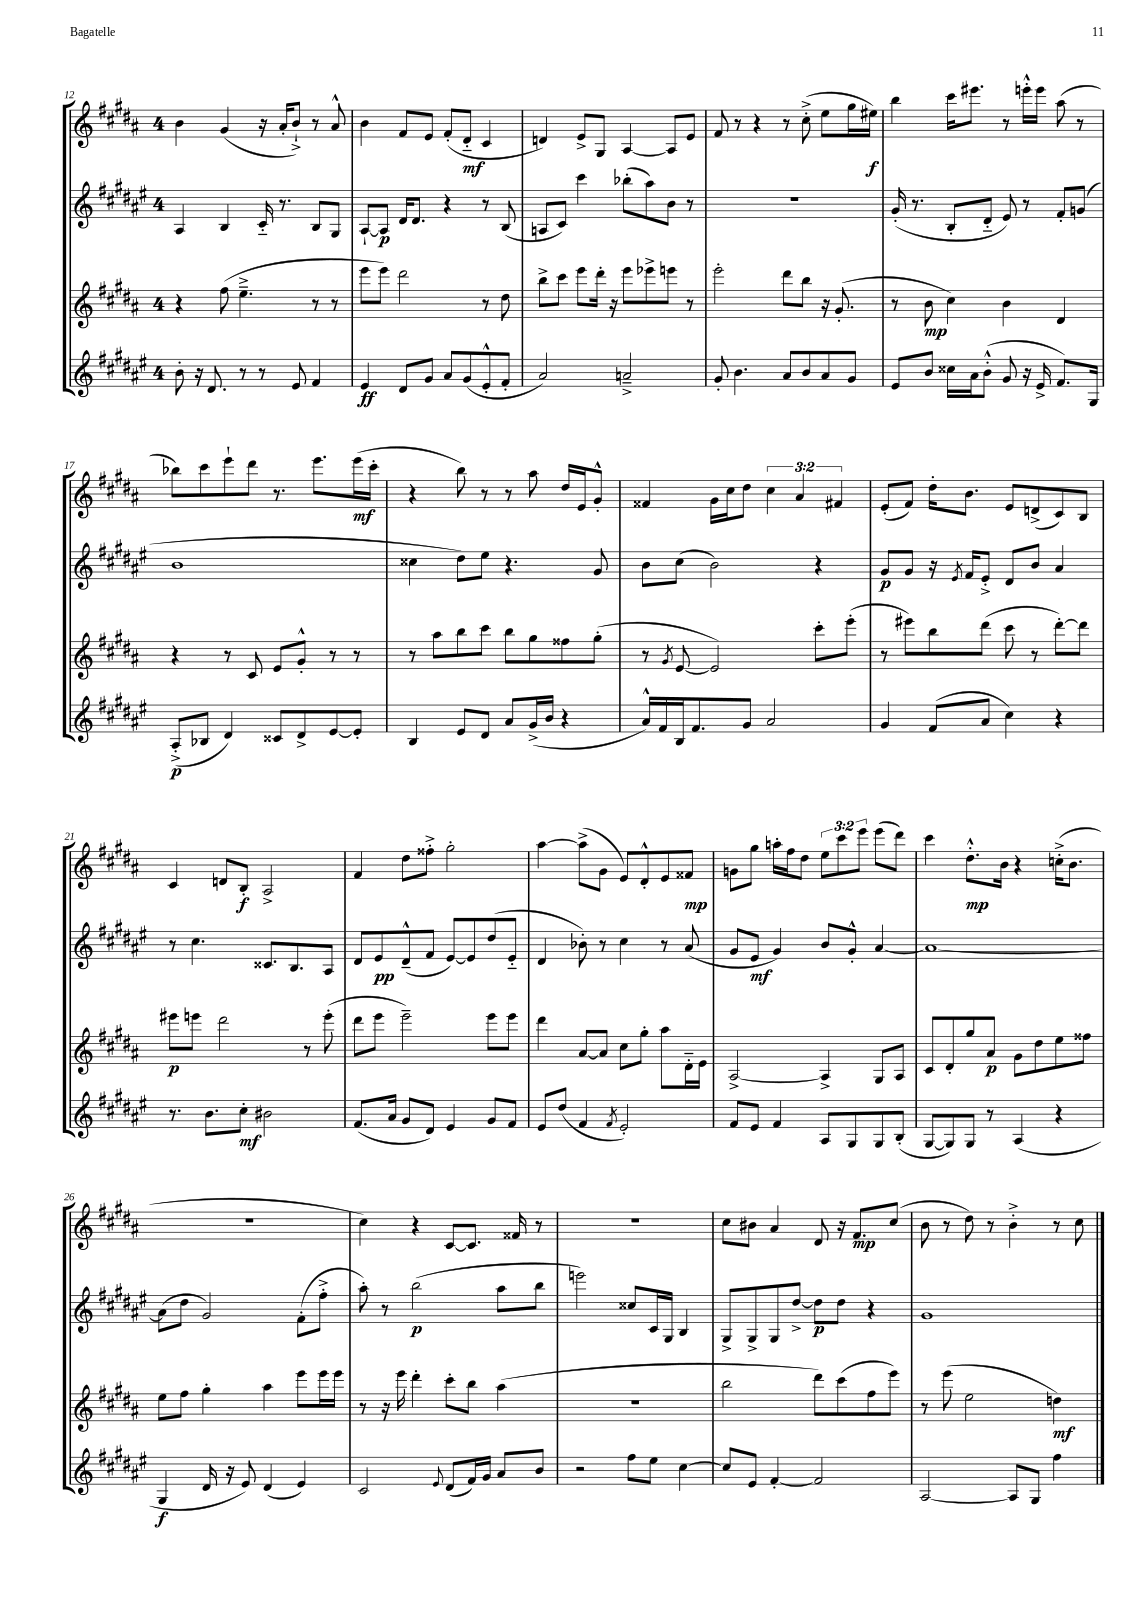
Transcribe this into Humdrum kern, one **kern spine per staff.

**kern	**dynam	**kern	**dynam	**kern	**dynam	**kern	**dynam
*part4	*part4	*part3	*part3	*part2	*part2	*part1	*part1
*staff4	*staff4	*staff3	*staff3	*staff2	*staff2	*staff1	*staff1
*clefG2	*	*clefG2	*	*clefG2	*	*clefG2	*
*k[f#c#g#d#a#e#]	*	*k[f#c#g#d#a#]	*	*k[f#c#g#d#a#e#]	*	*k[f#c#g#d#a#]	*
*M4/4	*	*M4/4	*	*M4/4	*	*M4/4	*
=12	=12	=12	=12	=12	=12	=12	=12
8b'\	.	4r	.	4A#/	.	4b\	.
16r	.	.	.	.	.	.	.
8.d#/	.	.	.	.	.	.	.
.	.	(8ff#\	.	4B/	.	(4g#/	.
8r	.	4.ee~^\	.	.	.	.	.
8r	.	.	.	16c#/	.	16r	.
.	.	.	.	8.r	.	16a#'/KL	.
8e#/	.	.	.	.	.	8b`^/J)	.
4f#/	.	8r	.	8B/L	.	8r	.
.	.	8r	.	8G#/J	.	8a#^^/	.
=13	=13	=13	=13	=13	=13	=13	=13
4e#/	ff	8eee\L	.	[8A#`/L	.	4b\	.
.	.	8eee\J)	.	8A#/J]	p	.	.
8d#/L	.	2ddd#\	.	16d#/KL	.	8f#/L	.
.	.	.	.	8.d#/J	.	.	.
8g#/J	.	.	.	.	.	8e/J	.
8a#/L	.	.	.	4r	.	(8f#'/L	.
(8g#/	.	.	.	.	.	8d#/J	mf
8e#'^^/	.	8r	.	8r	.	4c#/	.
8f#'/J	.	8dd#\	.	(8B/	.	.	.
=14	=14	=14	=14	=14	=14	=14	=14
2a#/)	.	8bb^\L	.	8An/L	.	4dn/)	.
.	.	8ccc#\J	.	8c#/J)	.	.	.
.	.	8eee\L	.	4ccc#\	.	8e^/L	.
.	.	16ddd#'\Jk	.	.	.	8G#/J	.
.	.	16r	.	.	.	.	.
2an~^/	.	8eee\L	.	(8bb-X'\L	.	[4A#/	.
.	.	8eee-X^\	.	8aa#\)	.	.	.
.	.	8eeen\J	.	8b\J	.	8A#/L]	.
.	.	8r	.	8r	.	8e/J	.
=15	=15	=15	=15	=15	=15	=15	=15
8g#'/	.	2eee'\	.	1r	.	8f#/	.
4.b\	.	.	.	.	.	8r	.
.	.	.	.	.	.	4r	.
8a#/L	.	8ddd#\L	.	.	.	8r	.
8b/	.	8bb\J	.	.	.	(8cc#'^\	.
8a#/	.	16r	.	.	.	8ee\L	.
.	.	(8.g#'/	.	.	.	.	.
8g#/J	.	.	.	.	.	16gg#\L	.
.	.	.	.	.	.	16ee#X\JJ)	f
=16	=16	=16	=16	=16	=16	=16	=16
8e#/L	.	8r	.	(16g#'/	.	4bb\	.
.	.	.	.	8.r	.	.	.
8b/J	.	8b\	mp	.	.	.	.
16cc##X\LL	.	4cc#\)	.	8B'/L	.	16ccc#\KL	.
16a#\J	.	.	.	.	.	8.eee#X\J	.
(8b'^^\J	.	.	.	8d#/J	.	.	.
8g#/	.	4b\	.	8e#/)	.	8r	.
16r	.	.	.	8r	.	16eeen'^^\LL	.
16e#^/	.	.	.	.	.	16eee\JJ	.
8.f#/L)	.	4d#/	.	8f#'/L	.	(8aa#\	.
.	.	.	.	(8gn/J	.	8r	.
16G#/Jk	.	.	.	.	.	.	.
!!LO:LB:g=z
=17	=17	=17	=17	=17	=17	=17	=17
(8A#'^/L	p	4r	.	1b	.	8bb-X\L)	.
8B-X/J	.	.	.	.	.	8ccc#\	.
4d#/)	.	8r	.	.	.	8eee`\	.
.	.	8c#/	.	.	.	8ddd#\J	.
8c##X/L	.	8e/L	.	.	.	8.r	.
8d#^/	.	8g#'^^/J	.	.	.	.	.
.	.	.	.	.	.	8.eee\L	.
[8e#/	.	8r	.	.	.	.	.
8e#'/J]	.	8r	.	.	.	(16eee\L	mf
.	.	.	.	.	.	16ccc#'\JJ	.
=18	=18	=18	=18	=18	=18	=18	=18
4B/	.	8r	.	4cc##X\	.	4r	.
.	.	8aa#\L	.	.	.	.	.
8e#/L	.	8bb\	.	8dd#\L)	.	8bb\)	.
8d#/J	.	8ccc#\J	.	8ee#\J	.	8r	.
8a#/L	.	8bb\L	.	4.r	.	8r	.
(16g#^/L	.	8gg#\	.	.	.	8aa#\	.
16b/JJ	.	.	.	.	.	.	.
4r	.	8ff##X\	.	.	.	16dd#/LL	.
.	.	.	.	.	.	16e/J	.
.	.	(8gg#'\J	.	8g#/	.	8g#'^^/J	.
=19	=19	=19	=19	=19	=19	=19	=19
16a#^^/LL)	.	8r	.	8b\L	.	4f##X/	.
16f#/	.	.	.	.	.	.	.
.	.	8qg#/	.	.	.	.	.
16B/J	.	[8e/	.	(8cc#\J	.	.	.
8.f#/	.	.	.	.	.	.	.
.	.	2e/])	.	2b\)	.	16g#\LL	.
.	.	.	.	.	.	16cc#\J	.
8g#/J	.	.	.	.	.	8dd#\J	.
2a#/	.	.	.	.	.	6cc#\	.
.	.	.	.	.	.	6a#/	.
.	.	8ccc#'\L	.	4r	.	.	.
.	.	.	.	.	.	6f#X/	.
.	.	(8eee'\J	.	.	.	.	.
=20	=20	=20	=20	=20	=20	=20	=20
4g#/	.	8r	.	8g#/L	p	(8e'/L	.
.	.	8eee#X\L)	.	8g#/J	.	8f#/J)	.
(8f#/L	.	8bb\	.	16r	.	16dd#'\KL	.
.	.	.	.	8qe#/	.	.	.
.	.	.	.	16f#/KL	.	8.b\J	.
8a#/J	.	(8ddd#\J	.	8e#'^/J	.	.	.
4cc#\)	.	8ccc#\	.	8d#/L	.	8e/L	.
.	.	8r	.	8b/J	.	(8dn^/	.
4r	.	[8ddd#'\L)	.	4a#/	.	8c#/)	.
.	.	8ddd#\J]	.	.	.	8B/J	.
!!LO:LB:g=z
=21	=21	=21	=21	=21	=21	=21	=21
8.r	.	8eee#X\L	p	8r	.	4c#/	.
.	.	8eeen\J	.	4.cc#\	.	.	.
8.b\L	.	.	.	.	.	.	.
.	.	2ddd#\	.	.	.	8dn/L	.
8cc#'\J	mf	.	.	.	.	8B'/J	f
2b#X\	.	.	.	8.c##X/L	.	2A#^/	.
.	.	.	.	8.B/	.	.	.
.	.	8r	.	.	.	.	.
.	.	(8eee'\	.	8A#/J	.	.	.
=22	=22	=22	=22	=22	=22	=22	=22
(8.f#/L	.	8ddd#\L	.	8d#/L	.	4f#/	.
.	.	8eee\J	.	8e#/	pp	.	.
16a#/Jk	.	.	.	.	.	.	.
8g#/L	.	2eee~\)	.	(8d#~^^/	.	8dd#\L	.
8d#/J)	.	.	.	8f#/J	.	8ff##X'^\J	.
4e#/	.	.	.	[8e#/L)	.	2gg#'\	.
.	.	.	.	8e#/]	.	.	.
8g#/L	.	8eee\L	.	(8dd#/	.	.	.
8f#/J	.	8eee\J	.	8e#/J	.	.	.
=23	=23	=23	=23	=23	=23	=23	=23
8e#/L	.	4ddd#\	.	4d#/	.	[4aa#\	.
(8dd#/J	.	.	.	.	.	.	.
4f#/	.	[8a#/L	.	8b-X'\)	.	(8aa#^\L]	.
.	.	8a#/J]	.	8r	.	8g#\J	.
8qf#/	.	.	.	.	.	.	.
2e#'/)	.	8cc#\L	.	4cc#\	.	8e/L)	.
.	.	8gg#'\J	.	.	.	8d#'^^/	.
.	.	8aa#\L	.	8r	.	8e/	.
.	.	16d#\L	.	(8a#/	.	8f##X/J	mp
.	.	16e\JJ	.	.	.	.	.
=24	=24	=24	=24	=24	=24	=24	=24
8f#/L	.	[2A#^/	.	8g#/L	.	8gn\L	.
8e#/J	.	.	.	8e#/J	mf	8gg#\J	.
4f#/	.	.	.	4g#/)	.	16aan'\LL	.
.	.	.	.	.	.	16ff#\J	.
.	.	.	.	.	.	8dd#\J	.
8A#/L	.	4A#^/]	.	8b/L	.	12ee\L	.
.	.	.	.	.	.	12ccc#\	.
8G#/	.	.	.	8g#'^^/J	.	.	.
.	.	.	.	.	.	12eee\J	.
8G#/	.	8G#/L	.	[4a#/	.	(8eee\L	.
(8B'/J	.	8A#/J	.	.	.	8ddd#\J)	.
=25	=25	=25	=25	=25	=25	=25	=25
[8G#/L	.	8c#/L	.	1a#_	.	4ccc#\	.
8G#/])	.	8d#'/	.	.	.	.	.
8G#/J	.	8gg#/	.	.	.	8.dd#'^^\L	mp
8r	.	8a#/J	p	.	.	.	.
.	.	.	.	.	.	16b\Jk	.
(4A#/	.	8g#\L	.	.	.	4r	.
.	.	8dd#\	.	.	.	.	.
4r	.	8ee\	.	.	.	(16ccn'^\KL	.
.	.	.	.	.	.	8.b\J	.
.	.	8ff##X\J	.	.	.	.	.
!!LO:LB:g=z
=26	=26	=26	=26	=26	=26	=26	=26
4G#/	f	8ee\L	.	(8a#\L]	.	1r	.
.	.	8ff#\J	.	8dd#\J	.	.	.
16d#/	.	4gg#'\	.	2g#/)	.	.	.
16r	.	.	.	.	.	.	.
8e#/)	.	.	.	.	.	.	.
(4d#/	.	4aa#\	.	.	.	.	.
4e#/)	.	8eee\L	.	(8f#'\L	.	.	.
.	.	16eee\L	.	8ff#'^\J	.	.	.
.	.	16eee\JJ	.	.	.	.	.
=27	=27	=27	=27	=27	=27	=27	=27
2c#/	.	8r	.	8aa#'\)	.	4cc#\)	.
.	.	16r	.	8r	.	.	.
.	.	16eee\	.	.	.	.	.
.	.	4ddd#'\	.	(2bb\	p	4r	.
8qqe#/	.	.	.	.	.	.	.
(8d#/L	.	8ccc#'\L	.	.	.	[8c#/L	.
16f#/L)	.	8bb\J	.	.	.	8.c#/J]	.
16g#/JJ	.	.	.	.	.	.	.
8a#/L	.	(4aa#\	.	8aa#\L	.	.	.
.	.	.	.	.	.	16f##X/	.
8b/J	.	.	.	8bb\J	.	8r	.
=28	=28	=28	=28	=28	=28	=28	=28
2r	.	1r	.	2eeen\)	.	1r	.
8ff#\L	.	.	.	8cc##X/L	.	.	.
8ee#\J	.	.	.	16c#/L	.	.	.
.	.	.	.	16G#/JJ	.	.	.
[4cc#\	.	.	.	4B/	.	.	.
=29	=29	=29	=29	=29	=29	=29	=29
8cc#/L]	.	2bb\	.	8G#^/L	.	8cc#\L	.
8e#/J	.	.	.	8G#^/	.	8b#X\J	.
[4f#'/	.	.	.	8G#/	.	4a#/	.
.	.	.	.	[8dd#^/J	.	.	.
2f#/]	.	8ddd#\L)	.	8dd#\L]	p	8d#/	.
.	.	(8ccc#\	.	8dd#\J	.	16r	.
.	.	.	.	.	.	8.f#/L	mp
.	.	8ff#\	.	4r	.	.	.
.	.	8eee\J)	.	.	.	(8cc#/J	.
=30	=30	=30	=30	=30	=30	=30	=30
[2A#/	.	8r	.	1g#	.	8b\	.
.	.	(8eee\	.	.	.	8r	.
.	.	2ee\	.	.	.	8dd#\)	.
.	.	.	.	.	.	8r	.
8A#/L]	.	.	.	.	.	4b'^\	.
8G#/J	.	.	.	.	.	.	.
4ff#\	.	4ddn\)	mf	.	.	8r	.
.	.	.	.	.	.	8cc#\	.
==	==	==	==	==	==	==	==
*-	*-	*-	*-	*-	*-	*-	*-
